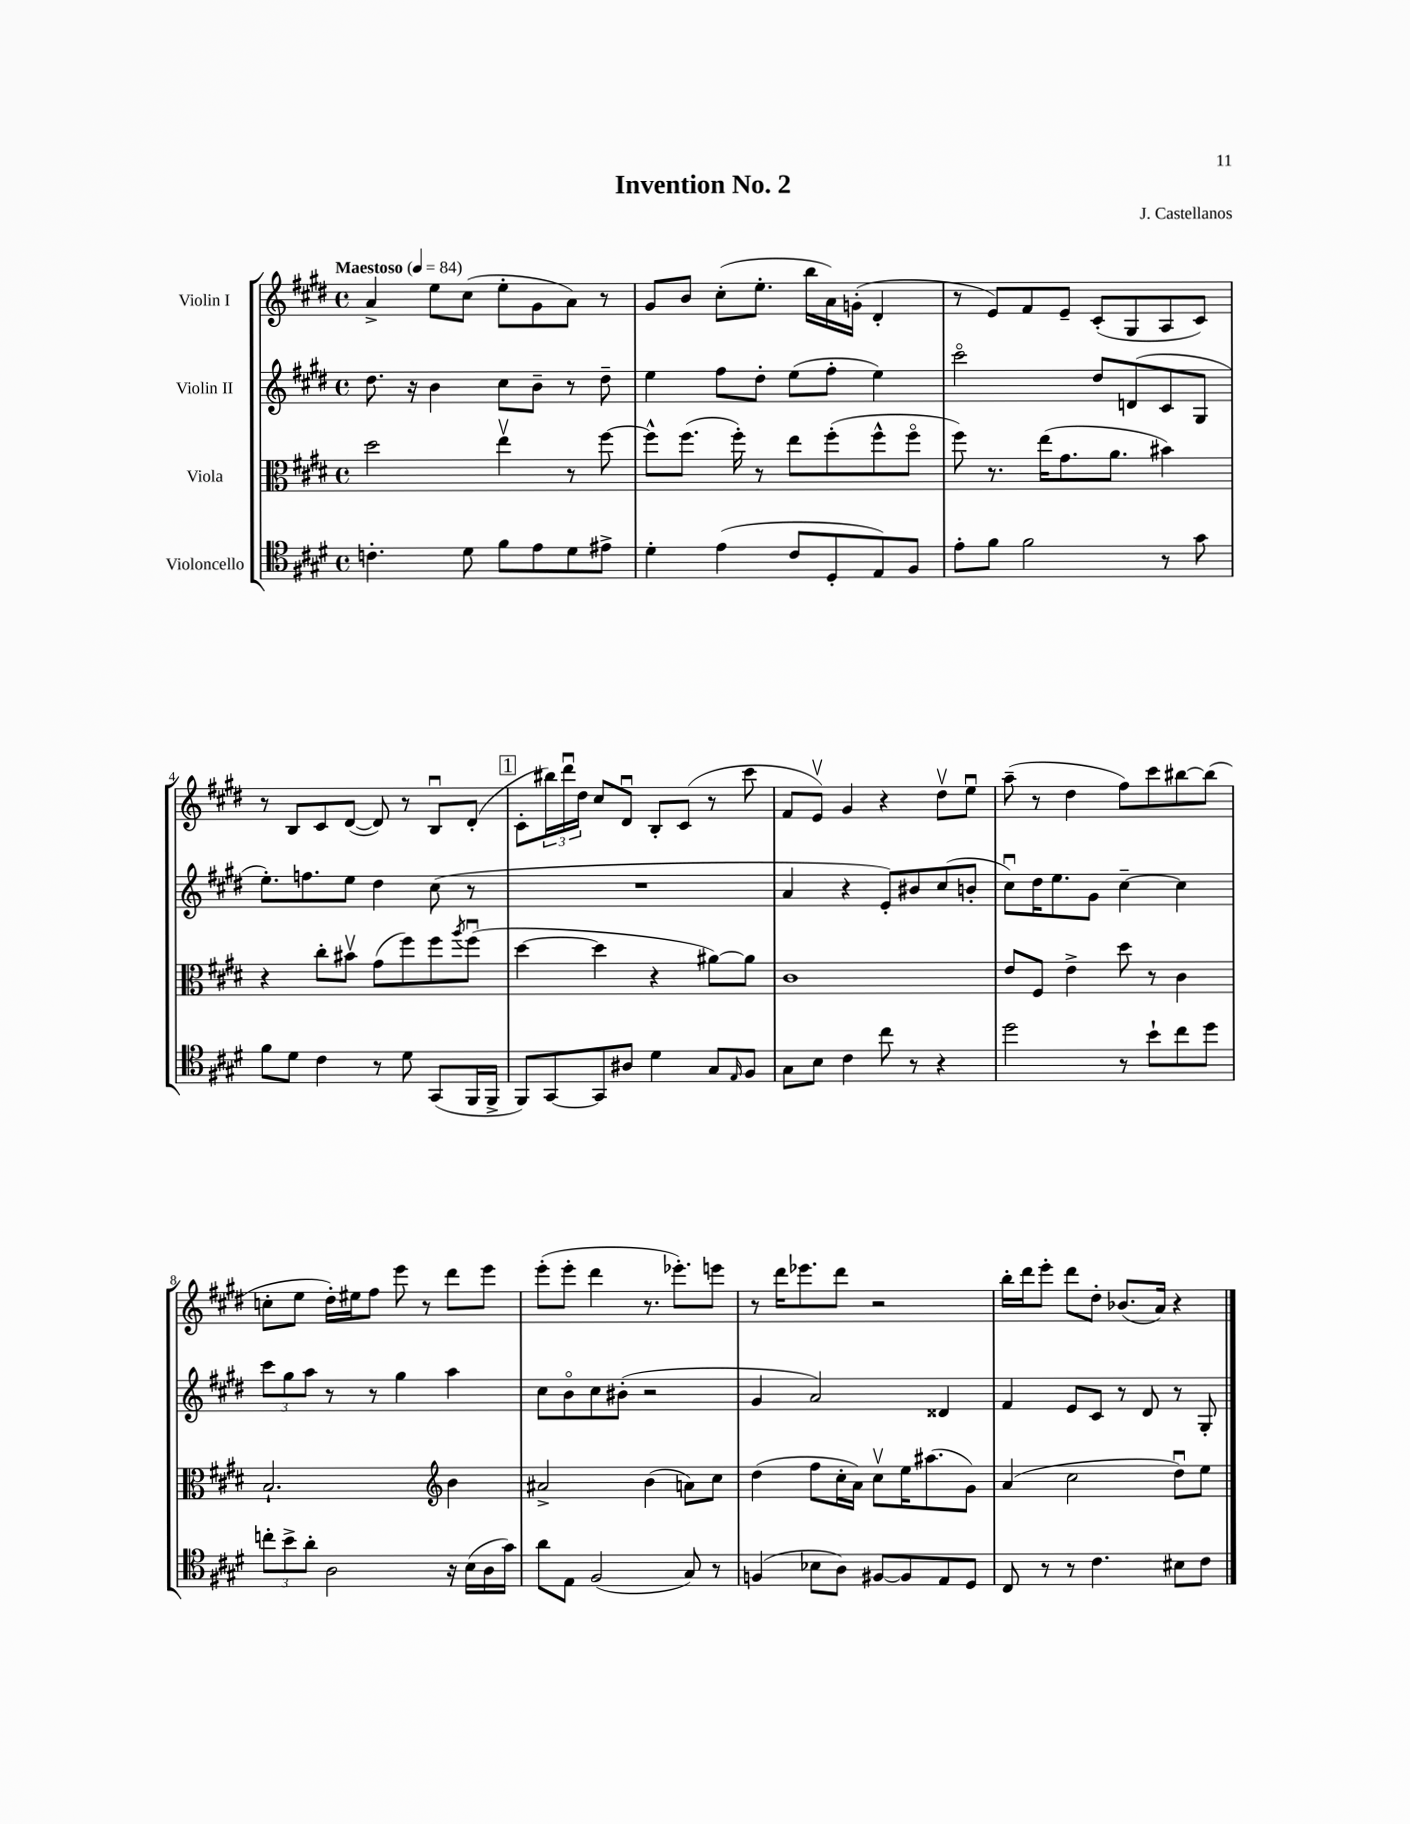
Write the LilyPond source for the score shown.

\header { title = "Invention No. 2" composer = "J. Castellanos" }
<<
\new StaffGroup <<
\new Staff = "s0" \with { instrumentName = "Violin I" } {
    \clef treble \key e \major \defaultTimeSignature \time 4/4 \tempo "Maestoso" 4 = 84
    a'4-> e''8 cis''8( e''8-. gis'8 a'8) r8 |
    gis'8 b'8 cis''8-.( e''8.-. b''16 a'16) g'16-.( dis'4-. |
    r8 e'8) fis'8 e'8-- cis'8-.( gis8 a8 cis'8) |
    r8 b8 cis'8 dis'8~( dis'8) r8 b8\downbow dis'8-.( |
    \mark \markup { \box "1" } cis'8-. \tuplet 3/2 { bis''16) dis'''16\downbow dis''16 } cis''8 dis'8\downbow b8-. cis'8( r8 cis'''8 |
    fis'8 e'8\upbow) gis'4 r4 dis''8\upbow e''8\downbow |
    a''8--( r8 dis''4 fis''8) cis'''8 bis''8~ bis''8( |
    c''8-. e''8 dis''16-.) eis''16 fis''8 e'''8 r8 dis'''8 e'''8 |
    e'''8-.( e'''8-. dis'''4 r8. ees'''8.-.) e'''8 |
    r8 dis'''16 ees'''8. dis'''8 r2 |
    b''16-. dis'''16 e'''8-. dis'''8 dis''8-. bes'8.( a'16) r4 \bar "|." |
}
\new Staff = "s1" \with { instrumentName = "Violin II" } {
    \clef treble \key e \major \defaultTimeSignature \time 4/4
    dis''8. r16 b'4 cis''8 b'8-- r8 dis''8-- |
    e''4 fis''8 dis''8-. e''8( fis''8-. e''4) |
    cis'''2\flageolet dis''8 d'8( cis'8 gis8 |
    e''8.-.) f''8. e''8 dis''4 cis''8( r8 |
    \mark \markup { \box "1" } R1 |
    a'4 r4 e'8-.) bis'8 cis''8( b'8-. |
    cis''8\downbow) dis''16 e''8. gis'8 cis''4~-- cis''4 |
    \tuplet 3/2 { cis'''8 gis''8 a''8 } r8 r8 gis''4 a''4 |
    cis''8 b'8\flageolet cis''8 bis'8-.( r2 |
    gis'4 a'2) disis'4 |
    fis'4 e'8 cis'8 r8 dis'8 r8 gis8-. \bar "|." |
}
\new Staff = "s2" \with { instrumentName = "Viola" } {
    \clef alto \key e \major \defaultTimeSignature \time 4/4
    dis''2 e''4\upbow r8 fis''8~ |
    fis''8-^ fis''8.( fis''16-.) r8 e''8 fis''8-.( fis''8-^ fis''8\flageolet |
    fis''8) r8. e''16( gis'8. a'8. bis'4) |
    r4 cis''8-. bis'8\upbow gis'8( fis''8) fis''8 \acciaccatura { a''8 } fis''8\downbow( |
    \mark \markup { \box "1" } dis''4~ dis''4 r4 ais'8~) ais'8 |
    cis'1 |
    e'8 fis8 e'4-> dis''8 r8 cis'4 |
    b2.-! \clef treble b'4 |
    ais'2-> b'4( a'8) cis''8 |
    dis''4( fis''8 cis''16-. a'16) cis''8\upbow e''16 ais''8.( gis'8) |
    a'4( cis''2 dis''8\downbow) e''8 \bar "|." |
}
\new Staff = "s3" \with { instrumentName = "Violoncello" } {
    \clef tenor \key e \major \defaultTimeSignature \time 4/4
    c'4.-. dis'8 fis'8 e'8 dis'8 eis'8-> |
    dis'4-. e'4( cis'8 dis8-. e8) fis8 |
    e'8-. fis'8 fis'2 r8 gis'8 |
    fis'8 dis'8 cis'4 r8 dis'8 gis,8( fis,16 fis,16-> |
    \mark \markup { \box "1" } fis,8) gis,8~ gis,8 ais8 dis'4 gis8 \grace { e16 } fis8 |
    gis8 b8 cis'4 cis''8 r8 r4 |
    dis''2 r8 b'8-! cis''8 dis''8 |
    \tuplet 3/2 { c''8-. b'8-> a'8-. } a2 r16 b16( a16 gis'16) |
    a'8 e8 fis2( gis8) r8 |
    f4( bes8 a8) fis8~ fis8 e8 dis8 |
    cis8 r8 r8 cis'4. bis8 cis'8 \bar "|." |
}
>>
>>
